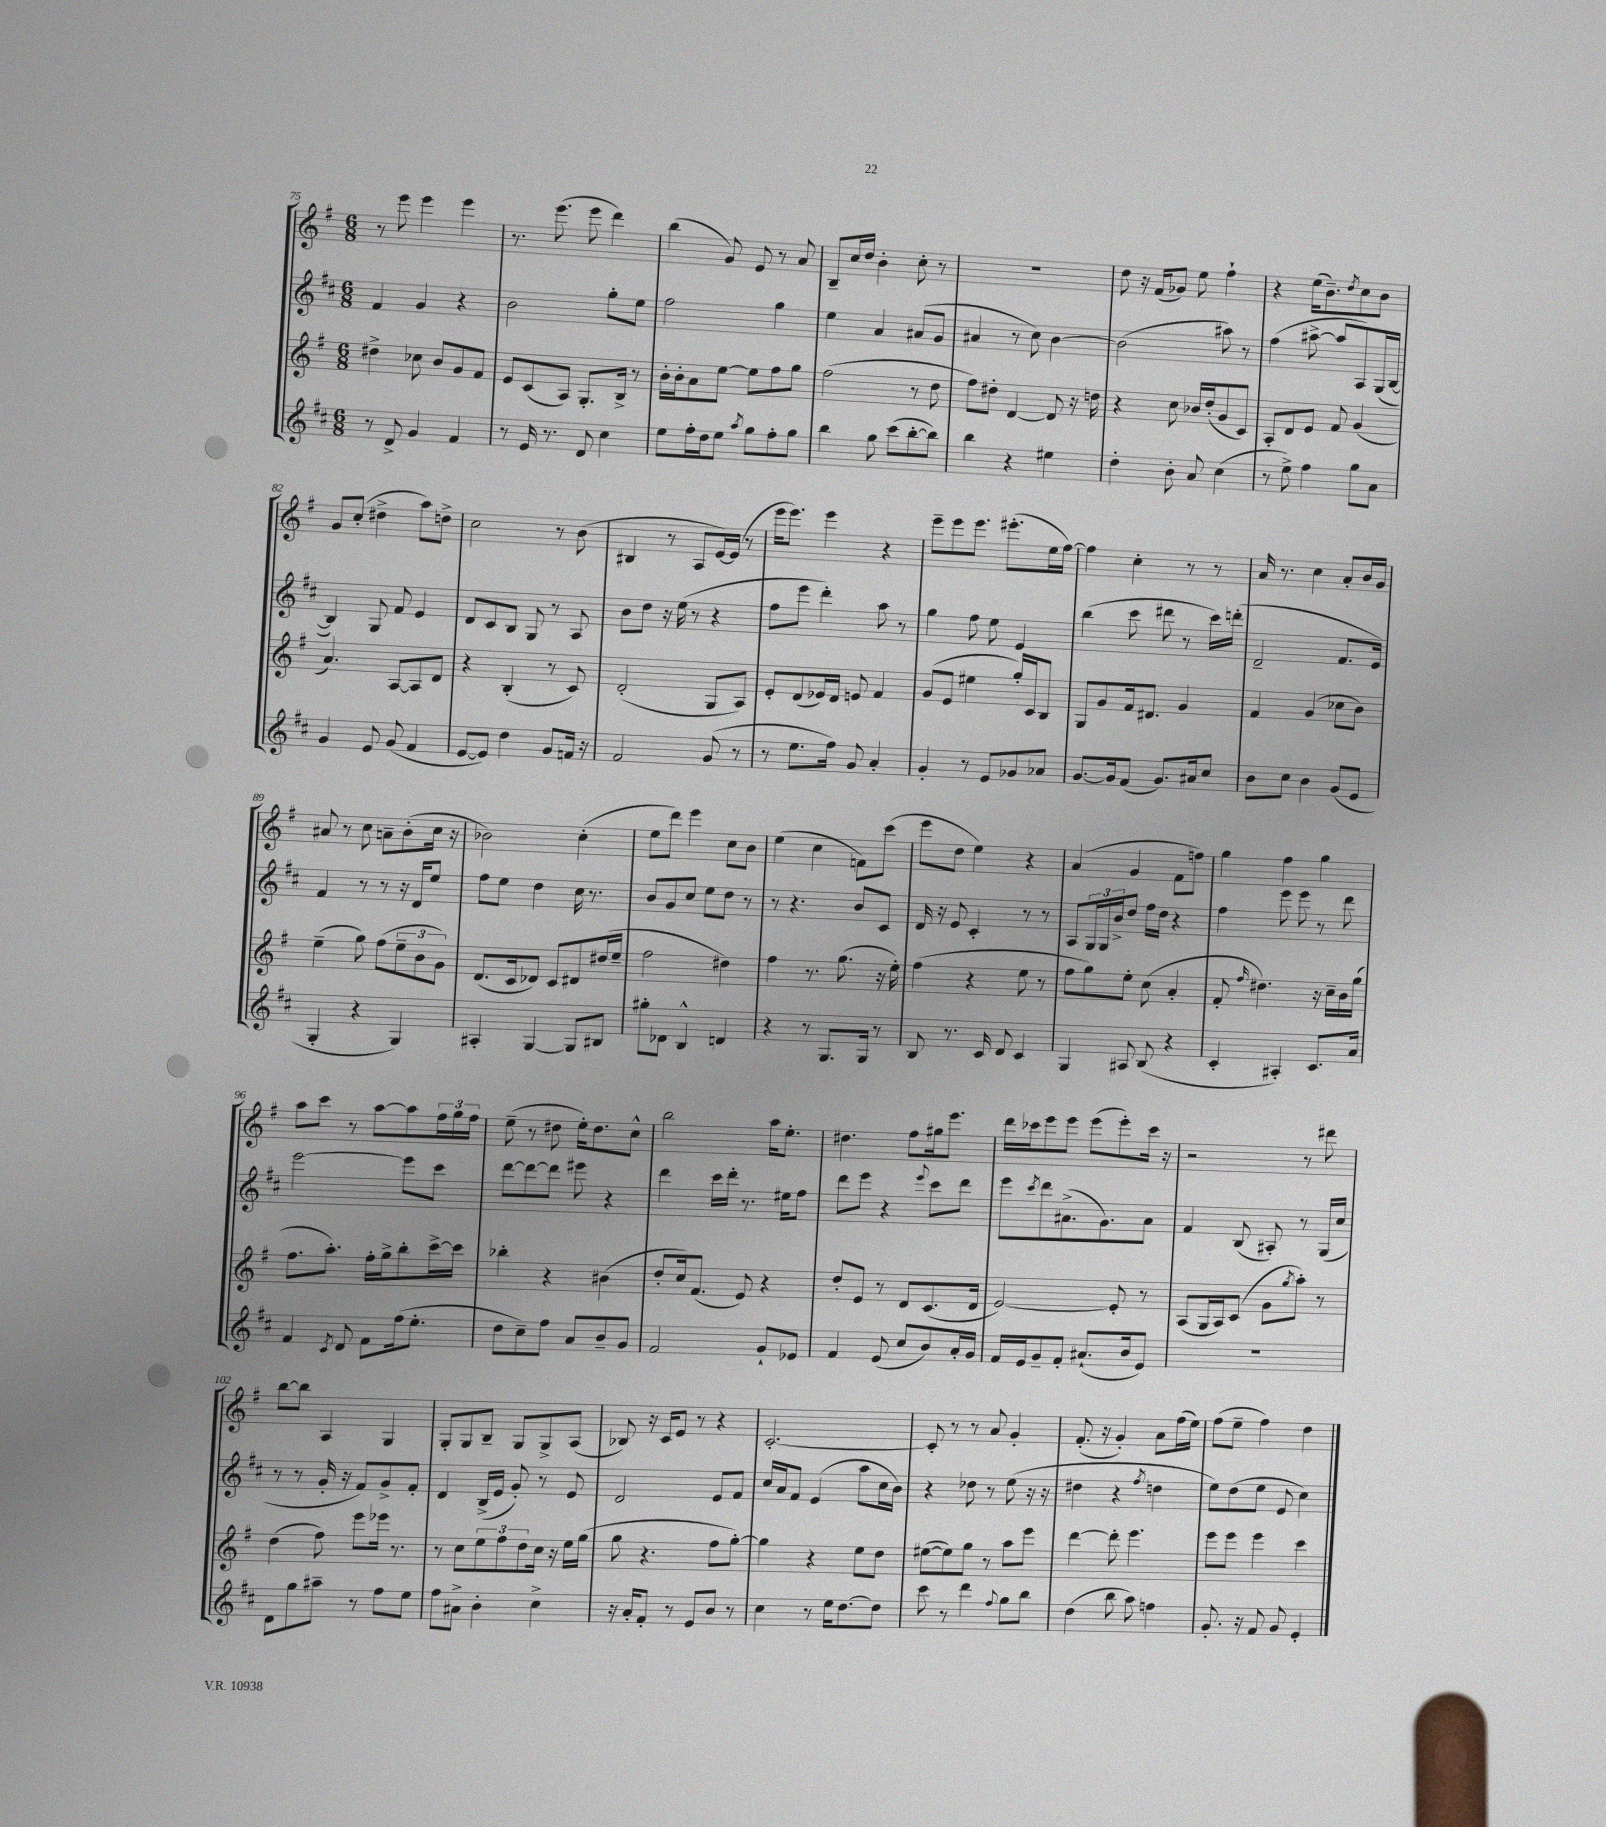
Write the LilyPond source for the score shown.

<<
\new StaffGroup <<
\new Staff = "s0" {
    \clef treble \key g \major \numericTimeSignature \time 6/8
    r8 e'''8 e'''4 e'''4 |
    r8. e'''8.( e'''8 d'''4) |
    b''4( g'8) e'8 r8 a'8 |
    b8-- c''16 d''16 b'4-. c''8-. r8 |
    R2. |
    d''8 r16 fis'16( ges'8) e''8 fis''4-! |
    r4 e''16( b'8.--) \acciaccatura { d''8 } c''8 b'8 |
    g'8 c''8-.( dis''4-> a''8) d''8-> |
    c''2 r8 b'8( |
    bis4 r8 a8 e'16~) e'16( r8 |
    e'''16 e'''8.) e'''4 r4 |
    e'''8-- e'''8 e'''8. eis'''8.-.( e''16 fis''16~) |
    fis''4 c''4-. r8 r8 |
    a'16 r8. c''4 a'8-. b'16 g'16 |
    ais'8 r8 c''8 a'8-- b'8-.( c''16 r16 |
    bes'2) c''4-.( |
    e''8 d'''8) e'''4 c''8 b'8 |
    e''4( c''4 f'8) c'''8( |
    e'''8 d''8 e''4) r4 |
    a'4( g'4 fis'8 f''8) |
    g''4 fis''4 g''4 |
    a''8 c'''8 r8 a''8~ a''8 \tuplet 3/2 { fis''16 g''16 fis''16 } |
    e''8--( r8 dis''8 e''16-.) dis''8. c''8-^ |
    b''2 a''16 e''8.-. |
    dis''4. fis''8 gis''16 e'''8. |
    d'''16 ces'''16 e'''8 e'''8 e'''8( e'''8-.) ces'''16 r16 |
    r2 r8 dis'''8 |
    b''8~ b''8 a4 g4 |
    g8-. g8 b8-- g8 g8-> a8( |
    bes8) r16 c'16 e'8 r8 r4 |
    c'2.~-. |
    c'8-. r8 r8 a'8 g'4-. |
    fis'8.-.( r16 g'4-.) a'8 fis''16( e''16) |
    fis''8( e''8-- fis''4) d''4 \bar "|." |
}
\new Staff = "s1" {
    \clef treble \key d \major \numericTimeSignature \time 6/8
    fis'4 g'4 r4 |
    b'2 g''8-. e''8 |
    fis''2 g''4 |
    e''4 a'4 ais'8( g'8 |
    ais'4 r8 cis''8) b'4~ |
    b'2( ais''8) r8 |
    fis''4( ais''8~-> ais''8 a8) g16( b16~ |
    b4) g8 fis'8 e'4 |
    d'8 cis'8 b8 g8 r8 a8 |
    b'8 d''8 r16 e''16( r8 r4 |
    fis''8 e'''8 d'''4-.) a''8 r8 |
    g''4 fis''8 e''8 e'4 |
    b''4( cis'''8 dis'''8 r8 cis'''16) d'''16-.( |
    d'2-- fis'8. e'16) |
    fis'4 r8 r8 r16 d'16 e''8 |
    fis''8 e''8 d''4 cis''16 r8. |
    b'8 g'8 cis''8 e''8 d''8 r8 |
    r8 r4. b'8 cis'8 |
    d'16 r16 e'8 cis'4-. r8 r8 |
    a8 \tuplet 3/2 { g16 g16 b'16-> } d''8 fis''16 d''16 r4 |
    fis''4 e'''8 e'''8 r8 d'''8 |
    e'''2~ e'''8 cis'''8 |
    d'''8~ d'''8~ d'''8 eis'''8 r4 |
    d'''4 cis'''16 d'''16-. r8. eis''16 fis''8 |
    d'''8 e'''8 r4 \appoggiatura { e'''8 } cis'''8 d'''8 |
    e'''8 \acciaccatura { cis'''8 } d'''8 ais'8.->( g'8.) ais'8 |
    fis'4 b8( ais8-.) r8 g16( cis''16 |
    r8 r8 g'16-. r16 fis'8) g'8-> fis'8-. |
    d'4 b16->( e'16 g'8-.) r8 e'8 |
    d'2 e'8 fis'8 |
    cis''16 a'16 fis'8 e'4( a''8 cis''16 b'16) |
    r4 des''8 r8 e''8( r16 r16 |
    dis''4 r4 \acciaccatura { fis''8 } d''4 |
    e''8) d''8( e''8 e'8 cis''4) \bar "|." |
}
\new Staff = "s2" {
    \clef treble \key g \major \numericTimeSignature \time 6/8
    dis''4-> ces''8 b'8 g'8 fis'8 |
    e'8 c'8( a8) g8.-. b16-> r8 |
    b'16-. b'16-. a'8 e''8~ e''8 fis''8 g''8 |
    fis''2( r8 d''8 |
    fis''8) dis''8-. d'4~ d'8 r16 d''16 |
    r4 c''8 bes'16 d''16-.( g'8 c'8) |
    a8-. d'8 e'8 fis'8 g'4( |
    a'4.) a8~ a8 d'8 |
    r4 b4-.( r8 c'8) |
    d'2-.( g8 a8) |
    e'8-. d'8( ees'16) d'16 e'8 fis'4 |
    g'8( e'8 eis''4 g''16-.) c'16 b8 |
    g8 g'8 fis'16 dis'8. g'4 |
    fis'4 g'4( ces''8 b'8) |
    e''4--( g''8) fis''8( \tuplet 3/2 { e''8-- b'8 g'8) } |
    d'8.( c'16 des'8) c'8 dis'8 dis''16( e''16-- |
    fis''2 dis''4) |
    fis''4 r8. g''8.( r16 e''16-.) |
    fis''4( r4 e''8 r8 |
    fis''8 g''8) e''8-. c''8( a'4-. |
    fis'8-. \grace { fis''16 } dis''4.) r16 c''16-- b'16 g''16( |
    fis''8. a''8.-.) fis''16-. g''16-> b''8-. c'''16~-> c'''16 |
    bes''4-. r4 bis'4( |
    d''8-. c''16) fis'8.( e'8) r4 |
    d''8-. e'8 r8 d'8 c'8.( d'16 |
    e'2~) e'8-. r8 |
    a8( g16 a16) c'8( g'8 \acciaccatura { g''8 } a''8-.) r8 |
    d''4( fis''8) e'''8 ees'''16 r8. |
    r8 c''8 \tuplet 3/2 { e''8 fis''8 d''8 } c''16 r16 e''16 g''16( |
    g''8 r4. fis''8 g''8~-.) |
    g''4 r4 e''8 d''8 |
    eis''8~( eis''8) g''8 r8 a''8 e'''8 |
    d'''4~ d'''8-. e'''4. |
    e'''8 e'''8 e'''4 c'''4 \bar "|." |
}
\new Staff = "s3" {
    \clef treble \key d \major \numericTimeSignature \time 6/8
    r8 d'8-> g'4 fis'4 |
    r8 e'16 r8. d'8 cis''4 |
    e''8 fis''16-. d''16 e''8 \acciaccatura { a''8 } g''8 fis''8-. g''8 |
    b''4 g''8 cis'''8( b''8~-. b''8) |
    b''4 r4 eis''4 |
    d''4-. b'8-. a'8 cis''4( |
    r8 e''8->) fis''4 g''8 a'8 |
    g'4 e'8 g'8( fis'4 |
    e'8~ e'8) d''4 g'8 f'16 r16 |
    fis'2 g'8( r8 |
    r8 e''8. fis''16) g'8 a'4-. |
    g'4-. r8 e'8 ges'8 aes'8 |
    g'8.~ g'16 fis'8( g'8.) ais'16 cis''8 |
    b'8 cis''8 b'4 g'8( e'8 |
    g4-. r4 g4) |
    ais4-. g4~ g8 bis8 |
    gis''8-. des'8 b4-^ d'4 |
    r4 r8 g8. g16 r8 |
    b8 r8. cis'16 d'8 cis'4 |
    g4 ais8 b8( r4 |
    cis'4-. ais4-.) cis'8. a'16 |
    fis'4 \acciaccatura { cis'8 } d'8 fis'8 fis''16( e''8.-. |
    d''8 cis''8--) fis''8 a'8 b'8-- g'8 |
    fis'2 g'8-! ees'8 |
    fis'4 e'8( cis''8 b'8) a'16-. g'16 |
    fis'16 e'16 g'8-- fis'8-. ais'8.-!( b'16 e'8) |
    R2. |
    d'8 g''8 ais''8-- r8 fis''8 e''8 |
    fis''8 ais'8-> b'4-. cis''4-> |
    r16 a'16-. fis'8-. r8 e'8 b'8 r8 |
    cis''4 r8 e''16 d''8.~ d''8 |
    cis'''8 r8 d'''4 \appoggiatura { fis''8 } g''8 b''8 |
    d''4( b''8 a''8) f''4 |
    g'8.-. r16 fis'8 g'8 e'4-. \bar "|." |
}
>>
>>
\layout { \context { \Score currentBarNumber = #75 } }
